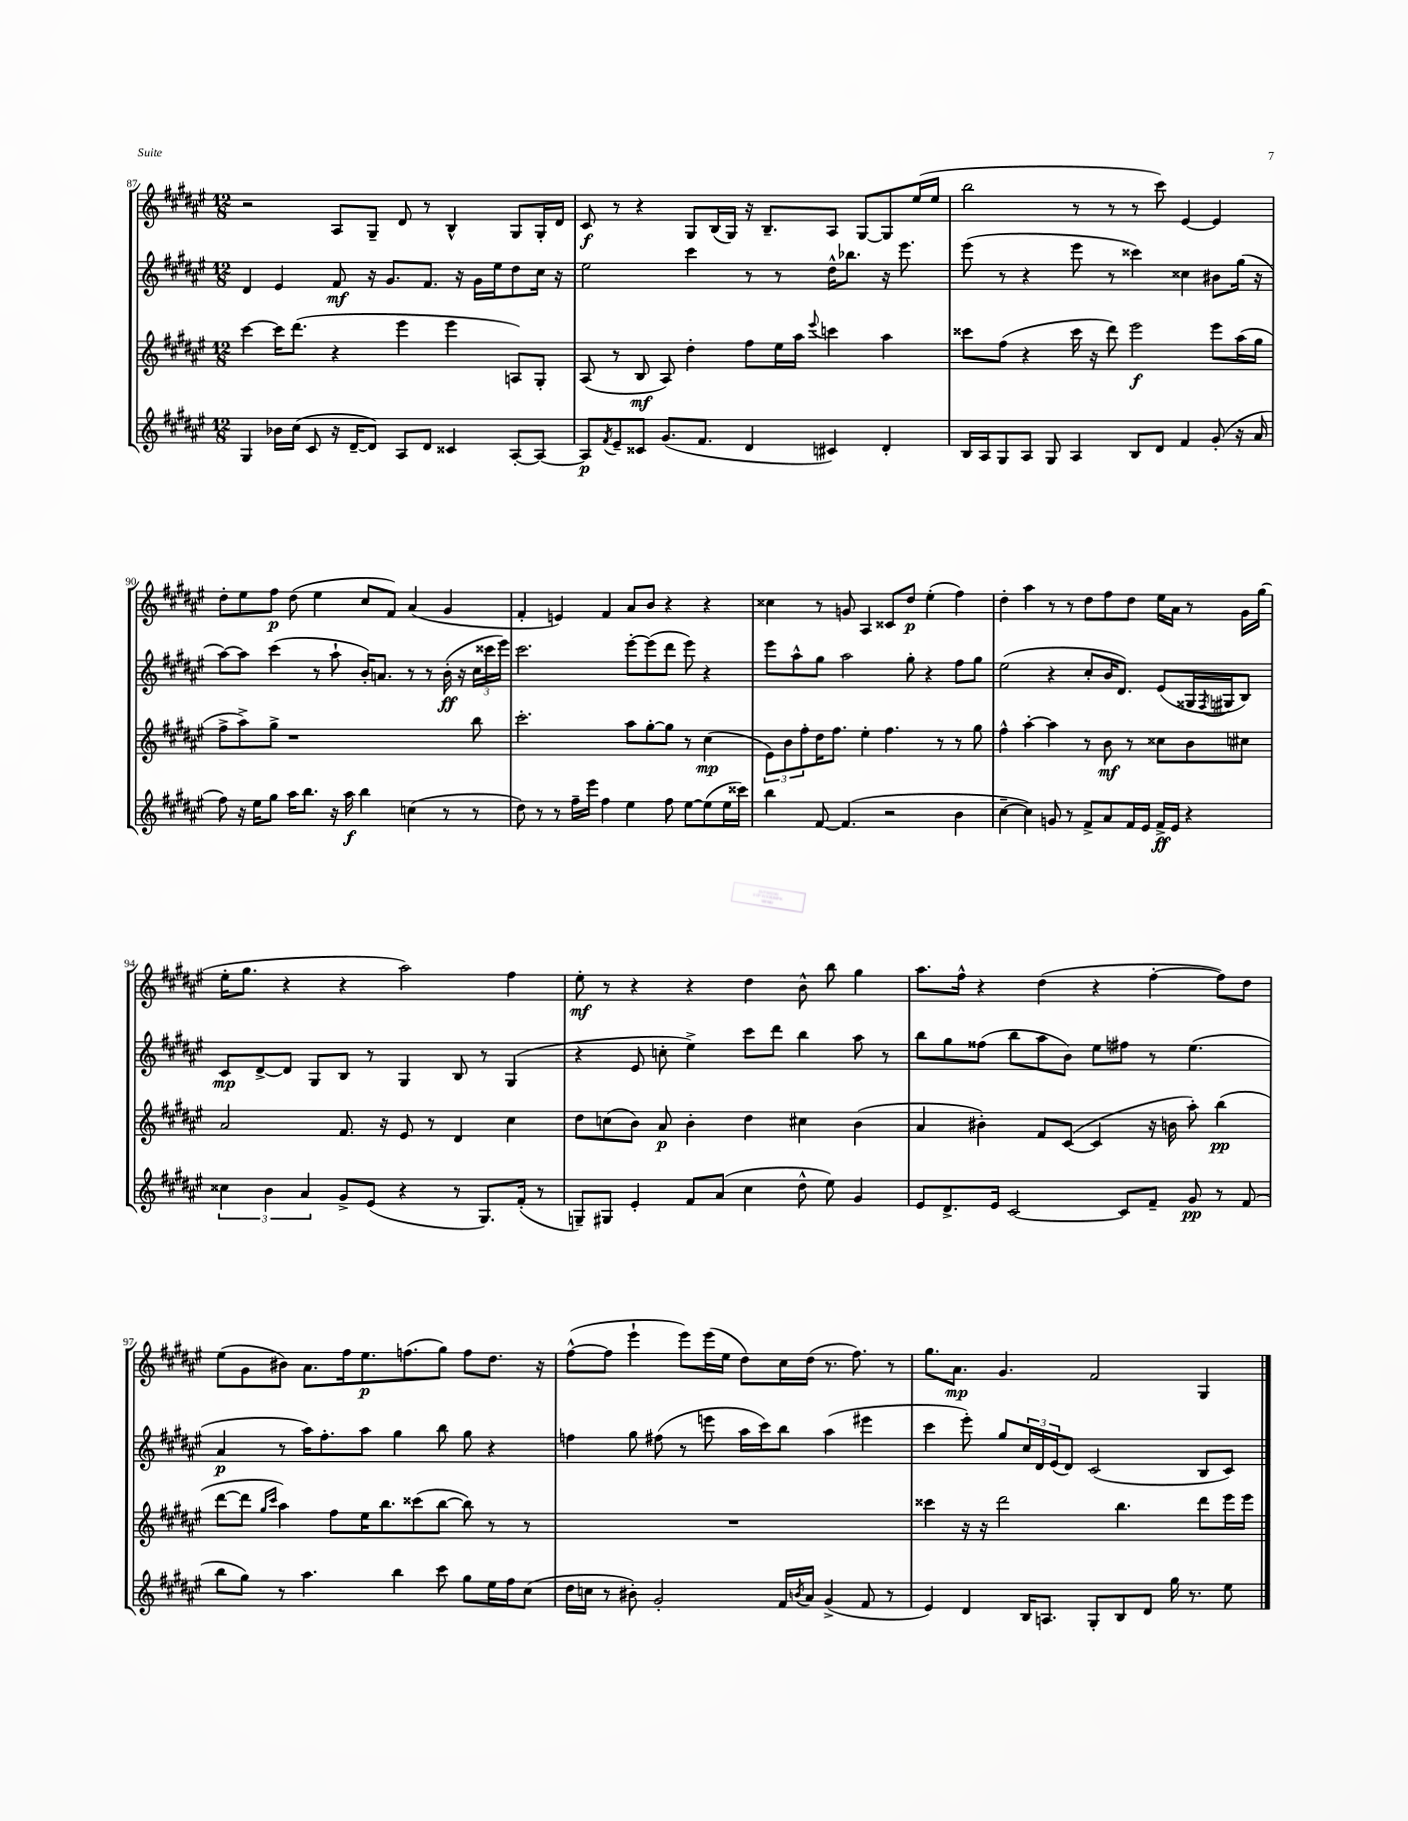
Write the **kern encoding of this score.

**kern	**dynam	**kern	**dynam	**kern	**dynam	**kern	**dynam
*part4	*part4	*part3	*part3	*part2	*part2	*part1	*part1
*staff4	*staff4	*staff3	*staff3	*staff2	*staff2	*staff1	*staff1
*clefG2	*	*clefG2	*	*clefG2	*	*clefG2	*
*k[f#c#g#d#a#e#]	*	*k[f#c#g#d#a#e#]	*	*k[f#c#g#d#a#e#]	*	*k[f#c#g#d#a#e#]	*
*M12/8	*	*M12/8	*	*M12/8	*	*M12/8	*
=87	=87	=87	=87	=87	=87	=87	=87
4G#/	.	[4ccc#\	.	4d#/	.	2r	.
16b-X\LL	.	16ccc#\KL]	.	4e#/	.	.	.
(16cc#\JJ	.	(8.ddd#\J	.	.	.	.	.
8c#/	.	.	.	.	.	.	.
16r	.	4r	.	8f#/	mf	8A#/L	.
[16d#~/KL	.	.	.	.	.	.	.
8d#/J])	.	.	.	16r	.	8G#~/J	.
.	.	.	.	8.g#/L	.	.	.
8A#/L	.	4eee#\	.	.	.	8d#/	.
8d#/J	.	.	.	8.f#/J	.	8r	.
4c##X/	.	4eee#\	.	.	.	4B^^/	.
.	.	.	.	16r	.	.	.
.	.	.	.	16g#\LL	.	.	.
.	.	.	.	16ee#\J	.	.	.
[8A#'/L	.	8An/L)	.	8dd#\	.	8G#/L	.
8A#/J_	.	8G#'/J	.	16cc#\Jk	.	16G#'/L	.
.	.	.	.	16r	.	16d#/JJ	.
=88	=88	=88	=88	=88	=88	=88	=88
8A#/L]	p	(8A#/	.	2ee#\	.	8c#/	f
8qf#/	.	.	.	.	.	.	.
8e#~/	.	8r	.	.	.	8r	.
8c##X/J	.	8B/	mf	.	.	4r	.
(8.g#/L	.	8A#/)	.	.	.	.	.
.	.	4dd#'\	.	4ccc#\	.	8G#/L	.
8.f#/J	.	.	.	.	.	.	.
.	.	.	.	.	.	(16B/L	.
.	.	.	.	.	.	16G#/JJ)	.
4d#/	.	8ff#\L	.	8r	.	16r	.
.	.	.	.	.	.	8.B~/L	.
.	.	16ee#\L	.	8r	.	.	.
.	.	16aa#\JJ	.	.	.	.	.
.	.	8qqeee#/	.	.	.	.	.
4c#X/)	.	4cccn\	.	16dd#^^\KL	.	8A#/J	.
.	.	.	.	8.bb-X\J	.	.	.
.	.	.	.	.	.	[8G#/L	.
4d#'/	.	4aa#\	.	16r	.	8G#/]	.
.	.	.	.	8.eee#\	.	.	.
.	.	.	.	.	.	(16ee#/L	.
.	.	.	.	.	.	16ee#/JJ	.
=89	=89	=89	=89	=89	=89	=89	=89
16B/LL	.	8ccc##X\L	.	(8eee#\	.	2bb\	.
16A#/J	.	.	.	.	.	.	.
8G#/	.	(8ff#\J	.	8r	.	.	.
8A#/J	.	4r	.	4r	.	.	.
8G#/	.	.	.	.	.	.	.
4A#/	.	16ccc##\	.	8eee#\	.	8r	.
.	.	16r	.	.	.	.	.
.	.	8ddd#\)	.	8r	.	8r	.
8B/L	.	2eee#\	f	4ccc##X\)	.	8r	.
8d#/J	.	.	.	.	.	8ccc#\)	.
4f#/	.	.	.	4cc##X\	.	[4e#/	.
(8g#'/	.	8eee#\L	.	8b#X\L	.	4e#/]	.
16r	.	(16aa#\L	.	(16gg#\Jk	.	.	.
16a#/	.	16gg#\JJ	.	16r	.	.	.
!!LO:LB:g=z
=90	=90	=90	=90	=90	=90	=90	=90
8ff#\)	.	8ff#^\L	.	[8aa#\L)	.	8dd#'\L	.
16r	.	8aa#^\)	.	8aa#\J]	.	8ee#\	.
16ee#\KL	.	.	.	.	.	.	.
8gg#\J	.	8gg#^\J	.	(4ccc#\	.	8ff#\J	p
16aa#\KL	.	1r	.	.	.	(8dd#\	.
8.bb\J	.	.	.	.	.	.	.
.	.	.	.	8r	.	4ee#\	.
16r	.	.	.	8aa#`\	.	.	.
16aa#\	f	.	.	.	.	.	.
4bb\	.	.	.	16b'/KL)	.	8cc#/L	.
.	.	.	.	8.an/J	.	.	.
.	.	.	.	.	.	8f#/J)	.
(4ccn\	.	.	.	8r	.	(4a#/	.
.	.	.	.	8r	.	.	.
8r	.	.	.	(16b'\	ff	4g#/	.
.	.	.	.	16r	.	.	.
8r	.	8bb\	.	24cc#\LL	.	.	.
.	.	.	.	24ccc##X\	.	.	.
.	.	.	.	24eee#\JJ)	.	.	.
=91	=91	=91	=91	=91	=91	=91	=91
8dd#\)	.	2.ccc#'\	.	2.ccc#\	.	4f#'/	.
8r	.	.	.	.	.	.	.
8r	.	.	.	.	.	4en/)	.
16ff#~\LL	.	.	.	.	.	.	.
16eee#\JJ	.	.	.	.	.	.	.
4ff#\	.	.	.	.	.	4f#/	.
4ee#\	.	8aa#\L	.	[8eee#'\L	.	8a#/L	.
.	.	[8gg#'\	.	(8eee#\]	.	8b/J	.
8ff#\	.	8gg#\J]	.	8ddd#\J	.	4r	.
[8ee#\L	.	8r	.	8eee#\)	.	.	.
(8ee#\]	.	(4cc#\	mp	4r	.	4r	.
16ee#\L	.	.	.	.	.	.	.
16ccc##X\JJ)	.	.	.	.	.	.	.
=92	=92	=92	=92	=92	=92	=92	=92
4bb\	.	12e#\L)	.	8eee#\L	.	4cc##X\	.
.	.	12b\	.	.	.	.	.
.	.	.	.	8aa#^^\	.	.	.
.	.	12ff#'\	.	.	.	.	.
[8f#/	.	16dd#\K	.	8gg#\J	.	8r	.
.	.	8.ff#\J	.	.	.	.	.
(4.f#/]	.	.	.	2aa#\	.	8gn/	.
.	.	4ee#'\	.	.	.	4A#/	.
2r	.	4.ff#\	.	.	.	8c##X/L	.
.	.	.	.	8gg#'\	.	8dd#/J	p
.	.	.	.	4r	.	(4ee#'\	.
.	.	8r	.	.	.	.	.
4b\	.	8r	.	8ff#\L	.	4ff#\)	.
.	.	8gg#\	.	8gg#\J	.	.	.
=93	=93	=93	=93	=93	=93	=93	=93
[4cc#~\	.	4ff#^^\	.	(2ee#\	.	4dd#'\	.
4cc#\])	.	[4aa#'\	.	.	.	4aa#\	.
8gn/	.	4aa#\]	.	4r	.	8r	.
8r	.	.	.	.	.	8r	.
8f#^/L	.	8r	.	8cc#'/L	.	8dd#\L	.
8a#/	.	8b\	mf	16b/K	.	8ff#\	.
.	.	.	.	8.d#/J)	.	.	.
16f#/L	.	8r	.	.	.	8dd#\J	.
16e#/JJ	.	.	.	.	.	.	.
16f#^/LL	ff	8cc##X\L	.	(8e#/L	.	16ee#\LL	.
16e#/JJ	.	.	.	.	.	16a#\JJ	.
4r	.	8b\	.	16G##X/L	.	8r	.
.	.	.	.	8qF#/	.	.	.
.	.	.	.	16G#X/J	.	.	.
.	.	8cc#X\J	.	8B/J)	.	16g#\LL	.
.	.	.	.	.	.	(16gg#\JJ	.
!!LO:LB:g=z
=94	=94	=94	=94	=94	=94	=94	=94
6cc##X\	.	2a#/	.	8c#/L	mp	16ee#'\KL	.
.	.	.	.	.	.	8.gg#\J	.
.	.	.	.	[8d#^/	.	.	.
6b\	.	.	.	.	.	.	.
.	.	.	.	8d#/J]	.	4r	.
6a#/	.	.	.	.	.	.	.
.	.	.	.	8G#/L	.	.	.
8g#^/L	.	8.f#/	.	8B/J	.	4r	.
(8e#/J	.	.	.	8r	.	.	.
.	.	16r	.	.	.	.	.
4r	.	8e#/	.	4G#/	.	2aa#\)	.
.	.	8r	.	.	.	.	.
8r	.	4d#/	.	8B/	.	.	.
8.G#/L)	.	.	.	8r	.	.	.
.	.	4cc#\	.	(4G#/	.	4ff#\	.
(16f#'/Jk	.	.	.	.	.	.	.
8r	.	.	.	.	.	.	.
=95	=95	=95	=95	=95	=95	=95	=95
8Gn~/L)	.	8dd#\L	.	4r	.	8ee#'\	mf
8G#X/J	.	(8ccn\	.	.	.	8r	.
4e#'/	.	8b\J)	.	8e#/	.	4r	.
.	.	8a#/	p	8ccn'\	.	.	.
8f#/L	.	4b'\	.	4ee#^\)	.	4r	.
(8a#/J	.	.	.	.	.	.	.
4cc#\	.	4dd#\	.	8ccc#\L	.	4dd#\	.
.	.	.	.	8ddd#\J	.	.	.
8dd#^^\	.	4cc#X\	.	4bb\	.	8b^^\	.
8ee#\)	.	.	.	.	.	8bb\	.
4g#/	.	(4b\	.	8aa#\	.	4gg#\	.
.	.	.	.	8r	.	.	.
=96	=96	=96	=96	=96	=96	=96	=96
8e#/L	.	4a#/	.	8bb\L	.	8.aa#\L	.
8.d#^/	.	.	.	8gg#\	.	.	.
.	.	.	.	.	.	16ff#^^\Jk	.
.	.	4b#X'\)	.	(8ff##X\J	.	4r	.
16e#/Jk	.	.	.	.	.	.	.
[2c#/	.	.	.	8bb\L	.	.	.
.	.	8f#/L	.	8aa#\	.	(4dd#\	.
.	.	([8c#/J	.	8b\J)	.	.	.
.	.	4c#/]	.	8ee#\L	.	4r	.
8c#/L]	.	.	.	8ff#X\J	.	.	.
8f#~/J	.	16r	.	8r	.	[4ff#'\	.
.	.	16bn\	.	.	.	.	.
8g#/	pp	8aa#'\)	.	(4.ee#\	.	.	.
8r	.	(4bb\	pp	.	.	8ff#\L])	.
(8f#/	.	.	.	.	.	8dd#\J	.
!!LO:LB:g=z
=97	=97	=97	=97	=97	=97	=97	=97
8bb\L	.	[8ddd#\L	.	4a#/	p	(8ee#\L	.
8gg#\J)	.	8ddd#\J]	.	.	.	8g#\	.
.	.	16qqgg#/LL	.	.	.	.	.
.	.	16qqccc#/JJ	.	.	.	.	.
8r	.	4aa#\)	.	8r	.	8b#X\J)	.
4.aa#\	.	.	.	16aa#\KL)	.	8.a#\L	.
.	.	.	.	8.ff#'\	.	.	.
.	.	8ff#\L	.	.	.	.	.
.	.	.	.	.	.	16ff#\k	.
.	.	16ee#\K	.	8aa#\J	.	8.ee#\	p
.	.	8.bb\	.	.	.	.	.
4bb\	.	.	.	4gg#\	.	.	.
.	.	.	.	.	.	(8.ffn\	.
.	.	(8ccc##X\	.	.	.	.	.
8ccc#\	.	[8bb\J	.	8bb\	.	8gg#\J)	.
8gg#\L	.	8bb\])	.	8gg#\	.	8ff\L	.
16ee#\L	.	8r	.	4r	.	8.dd#\J	.
16ff#\J	.	.	.	.	.	.	.
(8cc#\J	.	8r	.	.	.	.	.
.	.	.	.	.	.	16r	.
=98	=98	=98	=98	=98	=98	=98	=98
16dd#\LL	.	1.r	.	4ffn\	.	([8ff#^^\L	.
16ccn\JJ	.	.	.	.	.	.	.
8r	.	.	.	.	.	8ff#\J]	.
8b#X'\)	.	.	.	8gg#\	.	4eee#`\	.
2g#'/	.	.	.	(8ff#X\	.	.	.
.	.	.	.	8r	.	8eee#\L)	.
.	.	.	.	8eeen\	.	(16eee#\L	.
.	.	.	.	.	.	16ee#\JJ	.
.	.	.	.	16aa#\LL	.	8dd#\L)	.
.	.	.	.	16ccc#\J)	.	.	.
16f#/LL	.	.	.	8bb\J	.	16cc#\L	.
8qbn/	.	.	.	.	.	.	.
16a#/JJ	.	.	.	.	.	(16dd#\JJ	.
(4g#^/	.	.	.	(4aa#\	.	8.r	.
.	.	.	.	.	.	8.ff#\)	.
8f#/	.	.	.	4eee#X\	.	.	.
8r	.	.	.	.	.	8r	.
=99	=99	=99	=99	=99	=99	=99	=99
4e#/)	.	4ccc##X\	.	4ccc#\	.	8.gg#\L	.
.	.	.	.	.	.	8.a#\J	mp
4d#/	.	16r	.	8eee#'\)	.	.	.
.	.	16r	.	.	.	.	.
.	.	2ddd#\	.	8gg#/L	.	4.g#/	.
16B/KL	.	.	.	24cc#/L	.	.	.
.	.	.	.	24d#/	.	.	.
8.An/J	.	.	.	.	.	.	.
.	.	.	.	(24e#/J	.	.	.
.	.	.	.	8d#/J)	.	.	.
8G#'/L	.	.	.	(2c#/	.	2f#/	.
8B/	.	4.bb\	.	.	.	.	.
8d#/J	.	.	.	.	.	.	.
16gg#\	.	.	.	.	.	.	.
8.r	.	.	.	.	.	.	.
.	.	8ddd#\L	.	8B/L	.	4G#/	.
8ee#\	.	16eee#\L	.	8c#/J)	.	.	.
.	.	16eee#\JJ	.	.	.	.	.
==	==	==	==	==	==	==	==
*-	*-	*-	*-	*-	*-	*-	*-
